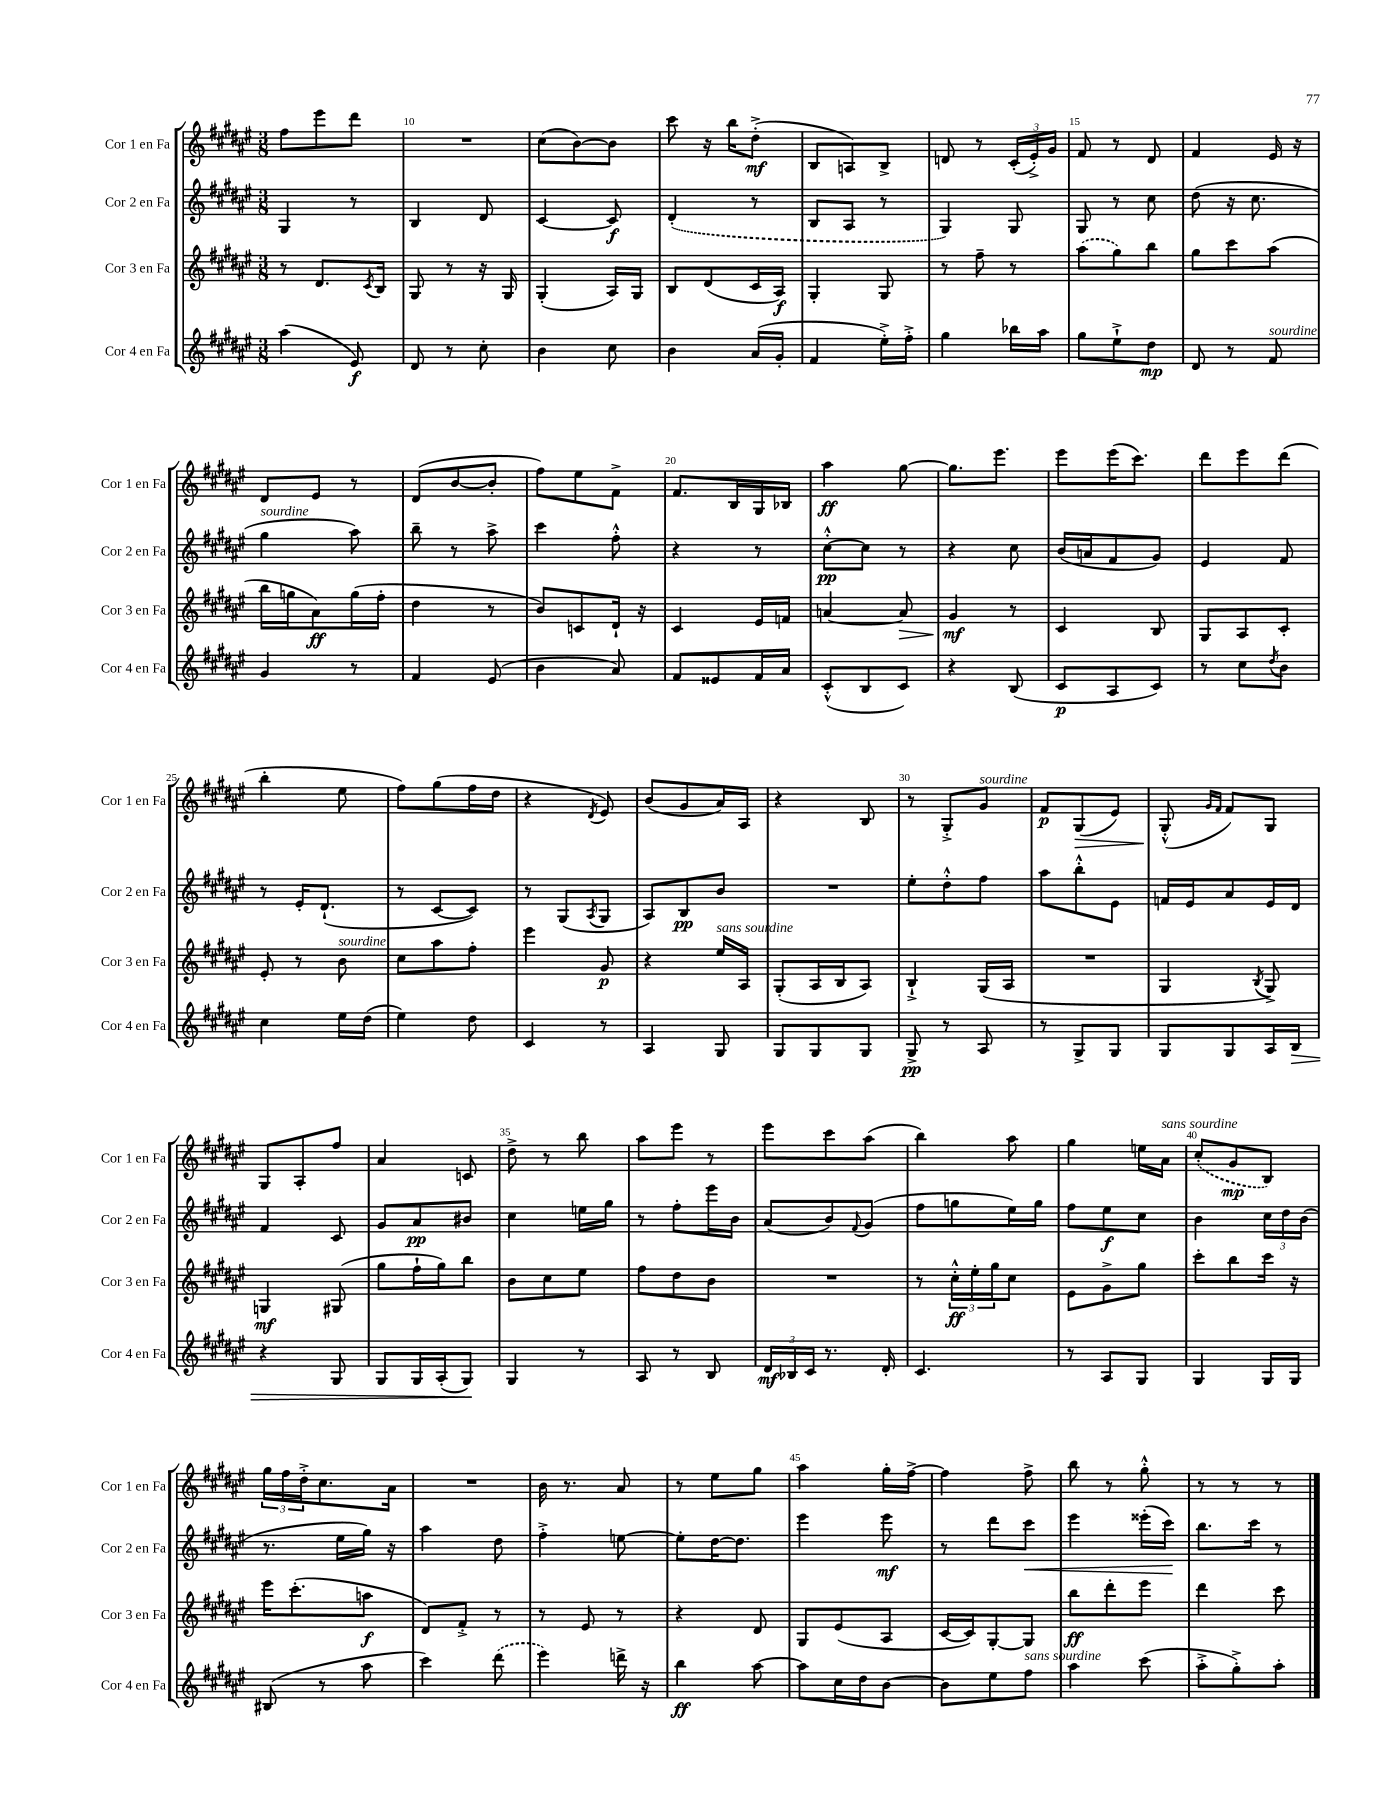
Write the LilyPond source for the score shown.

<<
\new StaffGroup <<
\new Staff = "s0" \with { instrumentName = "Cor 1 en Fa" shortInstrumentName = "Cor 1 en Fa" } {
    \clef treble \key fis \major \numericTimeSignature \time 3/8
    fis''8 eis'''8 dis'''8 |
    R4. |
    cis''8( b'8~) b'8 |
    cis'''8 r16 b''16 dis''8-.->\mf( |
    b8 a8) b8-> |
    d'8 r8 \tuplet 3/2 { cis'16-.( eis'16-.->) gis'16 } |
    fis'8 r8 dis'8 |
    fis'4 eis'16 r16 |
    dis'8 eis'8 r8 |
    dis'8( b'8~ b'8-. |
    fis''8) eis''8 fis'8-> |
    fis'8. b16 gis16 bes16 |
    ais''4\ff gis''8~ |
    gis''8. eis'''8. |
    eis'''8 eis'''16( cis'''8.) |
    dis'''8 eis'''8 dis'''8( |
    b''4-. eis''8 |
    fis''8) gis''8( fis''16 dis''16 |
    r4 \acciaccatura { dis'8 } eis'8) |
    b'8( gis'8 ais'16) ais16 |
    r4 b8 |
    r8 gis8-.-> gis'8^\markup { \italic "sourdine" } |
    fis'8\p gis8\>( eis'8) |
    gis8-.-^\!( \grace { gis'16 fis'16 } fis'8) gis8 |
    gis8 ais8-. fis''8 |
    ais'4 c'8 |
    dis''8-> r8 b''8 |
    ais''8 eis'''8 r8 |
    eis'''8 cis'''8 ais''8( |
    b''4) ais''8 |
    gis''4 e''16 ais'16^\markup { \italic "sans sourdine" } |
    \once \slurDashed cis''8-.( gis'8\mp b8) |
    \tuplet 3/2 { gis''16 fis''16 dis''16-.-> } cis''8. ais'16 |
    R4. |
    b'16 r8. ais'8 |
    r8 eis''8 gis''8 |
    ais''4 gis''16-. fis''16~-> |
    fis''4 fis''8-> |
    b''8 r8 gis''8-.-^ |
    r8 r8 r8 \bar "|." |
}
\new Staff = "s1" \with { instrumentName = "Cor 2 en Fa" shortInstrumentName = "Cor 2 en Fa" } {
    \clef treble \key fis \major \numericTimeSignature \time 3/8
    gis4 r8 |
    b4 dis'8 |
    cis'4~ cis'8\f |
    \once \slurDashed dis'4-.( r8 |
    b8 ais8 r8 |
    gis4) gis8 |
    gis8 r8 cis''8 |
    dis''8( r16 cis''8. |
    gis''4^\markup { \italic "sourdine" } ais''8) |
    b''8-- r8 ais''8-> |
    cis'''4 fis''8-.-^ |
    r4 r8 |
    cis''8~-.-^\pp cis''8 r8 |
    r4 cis''8 |
    b'16( a'16 fis'8 gis'8) |
    eis'4 fis'8 |
    r8 eis'16-. dis'8.-!( |
    r8 cis'8~ cis'8) |
    r8 gis8( \acciaccatura { ais8 } gis8 |
    ais8) b8\pp b'8 |
    R4. |
    eis''8-. dis''8-.-^ fis''8 |
    ais''8 b''8-.-^ eis'8 |
    f'16 eis'16 ais'8 eis'16 dis'16 |
    fis'4 cis'8 |
    gis'8 ais'8\pp bis'8 |
    cis''4 e''16 gis''16 |
    r8 fis''8-. eis'''16 b'16 |
    ais'8( b'8) \appoggiatura { fis'8 } gis'8( |
    fis''8 g''8 eis''16) g''16 |
    fis''8 eis''8\f cis''8 |
    b'4 \tuplet 3/2 { cis''16 dis''16 b'16( } |
    r8. eis''16 gis''16) r16 |
    ais''4 dis''8 |
    fis''4-.-> e''8~ |
    e''8-. dis''16~ dis''8. |
    eis'''4 eis'''8\mf |
    r8 dis'''8 cis'''8\< |
    eis'''4 eisis'''16-.( cis'''16\!) |
    b''8. cis'''16 r8 \bar "|." |
}
\new Staff = "s2" \with { instrumentName = "Cor 3 en Fa" shortInstrumentName = "Cor 3 en Fa" } {
    \clef treble \key fis \major \numericTimeSignature \time 3/8
    r8 dis'8. \acciaccatura { cis'8 } b16 |
    gis8 r8 r16 gis16 |
    gis4-.( ais16) gis16 |
    b8 dis'8( cis'16 ais16\f) |
    gis4-. gis8 |
    r8 fis''8-- r8 |
    \once \slurDashed ais''8( gis''8) b''8 |
    gis''8 cis'''8 ais''8( |
    b''16 g''16 ais'8\ff) g''16( fis''16-. |
    dis''4 r8 |
    b'8) c'8 dis'16-! r16 |
    cis'4 eis'16 f'16 |
    a'4~ a'8\> |
    gis'4\mf\! r8 |
    cis'4 b8 |
    gis8 ais8 cis'8-. |
    eis'8-. r8 b'8^\markup { \italic "sourdine" } |
    cis''8 ais''8 fis''8-. |
    eis'''4 gis'8\p |
    r4 eis''16^\markup { \italic "sans sourdine" } ais16 |
    gis8-.( ais16 b16 ais8) |
    b4-!-> gis16( ais16 |
    R4. |
    gis4 \acciaccatura { b8 } gis8->) |
    g4\mf gis8( |
    gis''8 fis''16-! gis''16) b''8 |
    b'8 cis''8 eis''8 |
    fis''8 dis''8 b'8 |
    R4. |
    r8 \tuplet 3/2 { cis''16-.-^\ff eis''16-. gis''16 } cis''8 |
    eis'8 gis'8-> gis''8 |
    cis'''8-. b''8 cis'''16 r16 |
    eis'''16 cis'''8.-.( a''8\f |
    dis'8) fis'8-.-> r8 |
    r8 eis'8 r8 |
    r4 dis'8 |
    gis8 eis'8( ais8 |
    cis'16~ cis'16) gis8~-. gis8 |
    b''8\ff dis'''8-. eis'''8 |
    dis'''4 cis'''8 \bar "|." |
}
\new Staff = "s3" \with { instrumentName = "Cor 4 en Fa" shortInstrumentName = "Cor 4 en Fa" } {
    \clef treble \key fis \major \numericTimeSignature \time 3/8
    ais''4( eis'8\f) |
    dis'8 r8 cis''8-. |
    b'4 cis''8 |
    b'4 ais'16( gis'16-. |
    fis'4 eis''16-.->) fis''16-.-> |
    gis''4 bes''16 ais''16 |
    gis''8 eis''8-!-> dis''8\mp |
    dis'8 r8 fis'8^\markup { \italic "sourdine" } |
    gis'4 r8 |
    fis'4 eis'8( |
    b'4 ais'8) |
    fis'8 eisis'8 fis'16 ais'16 |
    cis'8-.-^( b8 cis'8) |
    r4 b8( |
    cis'8\p ais8 cis'8) |
    r8 cis''8 \acciaccatura { dis''8 } b'8 |
    cis''4 eis''16 dis''16( |
    eis''4) dis''8 |
    cis'4 r8 |
    ais4 gis8 |
    gis8 gis8 gis8 |
    gis8->\pp r8 ais8 |
    r8 gis8-> gis8 |
    gis8 gis8 ais16 b16\> |
    r4 gis8 |
    gis8 gis16 ais16-.( gis8\!) |
    gis4 r8 |
    ais8 r8 b8 |
    \tuplet 3/2 { dis'16\mf bes16 cis'16 } r8. dis'16-. |
    cis'4. |
    r8 ais8 gis8 |
    gis4 gis16 gis16 |
    bis8( r8 ais''8 |
    cis'''4) \once \slurDashed dis'''8( |
    eis'''4) d'''16-> r16 |
    b''4\ff ais''8~ |
    ais''8 cis''16 dis''16 b'8~ |
    b'8 eis''8 fis''8^\markup { \italic "sans sourdine" } |
    ais''4 cis'''8( |
    ais''8-.-> gis''8-.->) ais''8-. \bar "|." |
}
>>
>>
\layout { \context { \Score currentBarNumber = #9 \override BarNumber.break-visibility = ##(#f #t #t) barNumberVisibility = #(every-nth-bar-number-visible 5) } }
